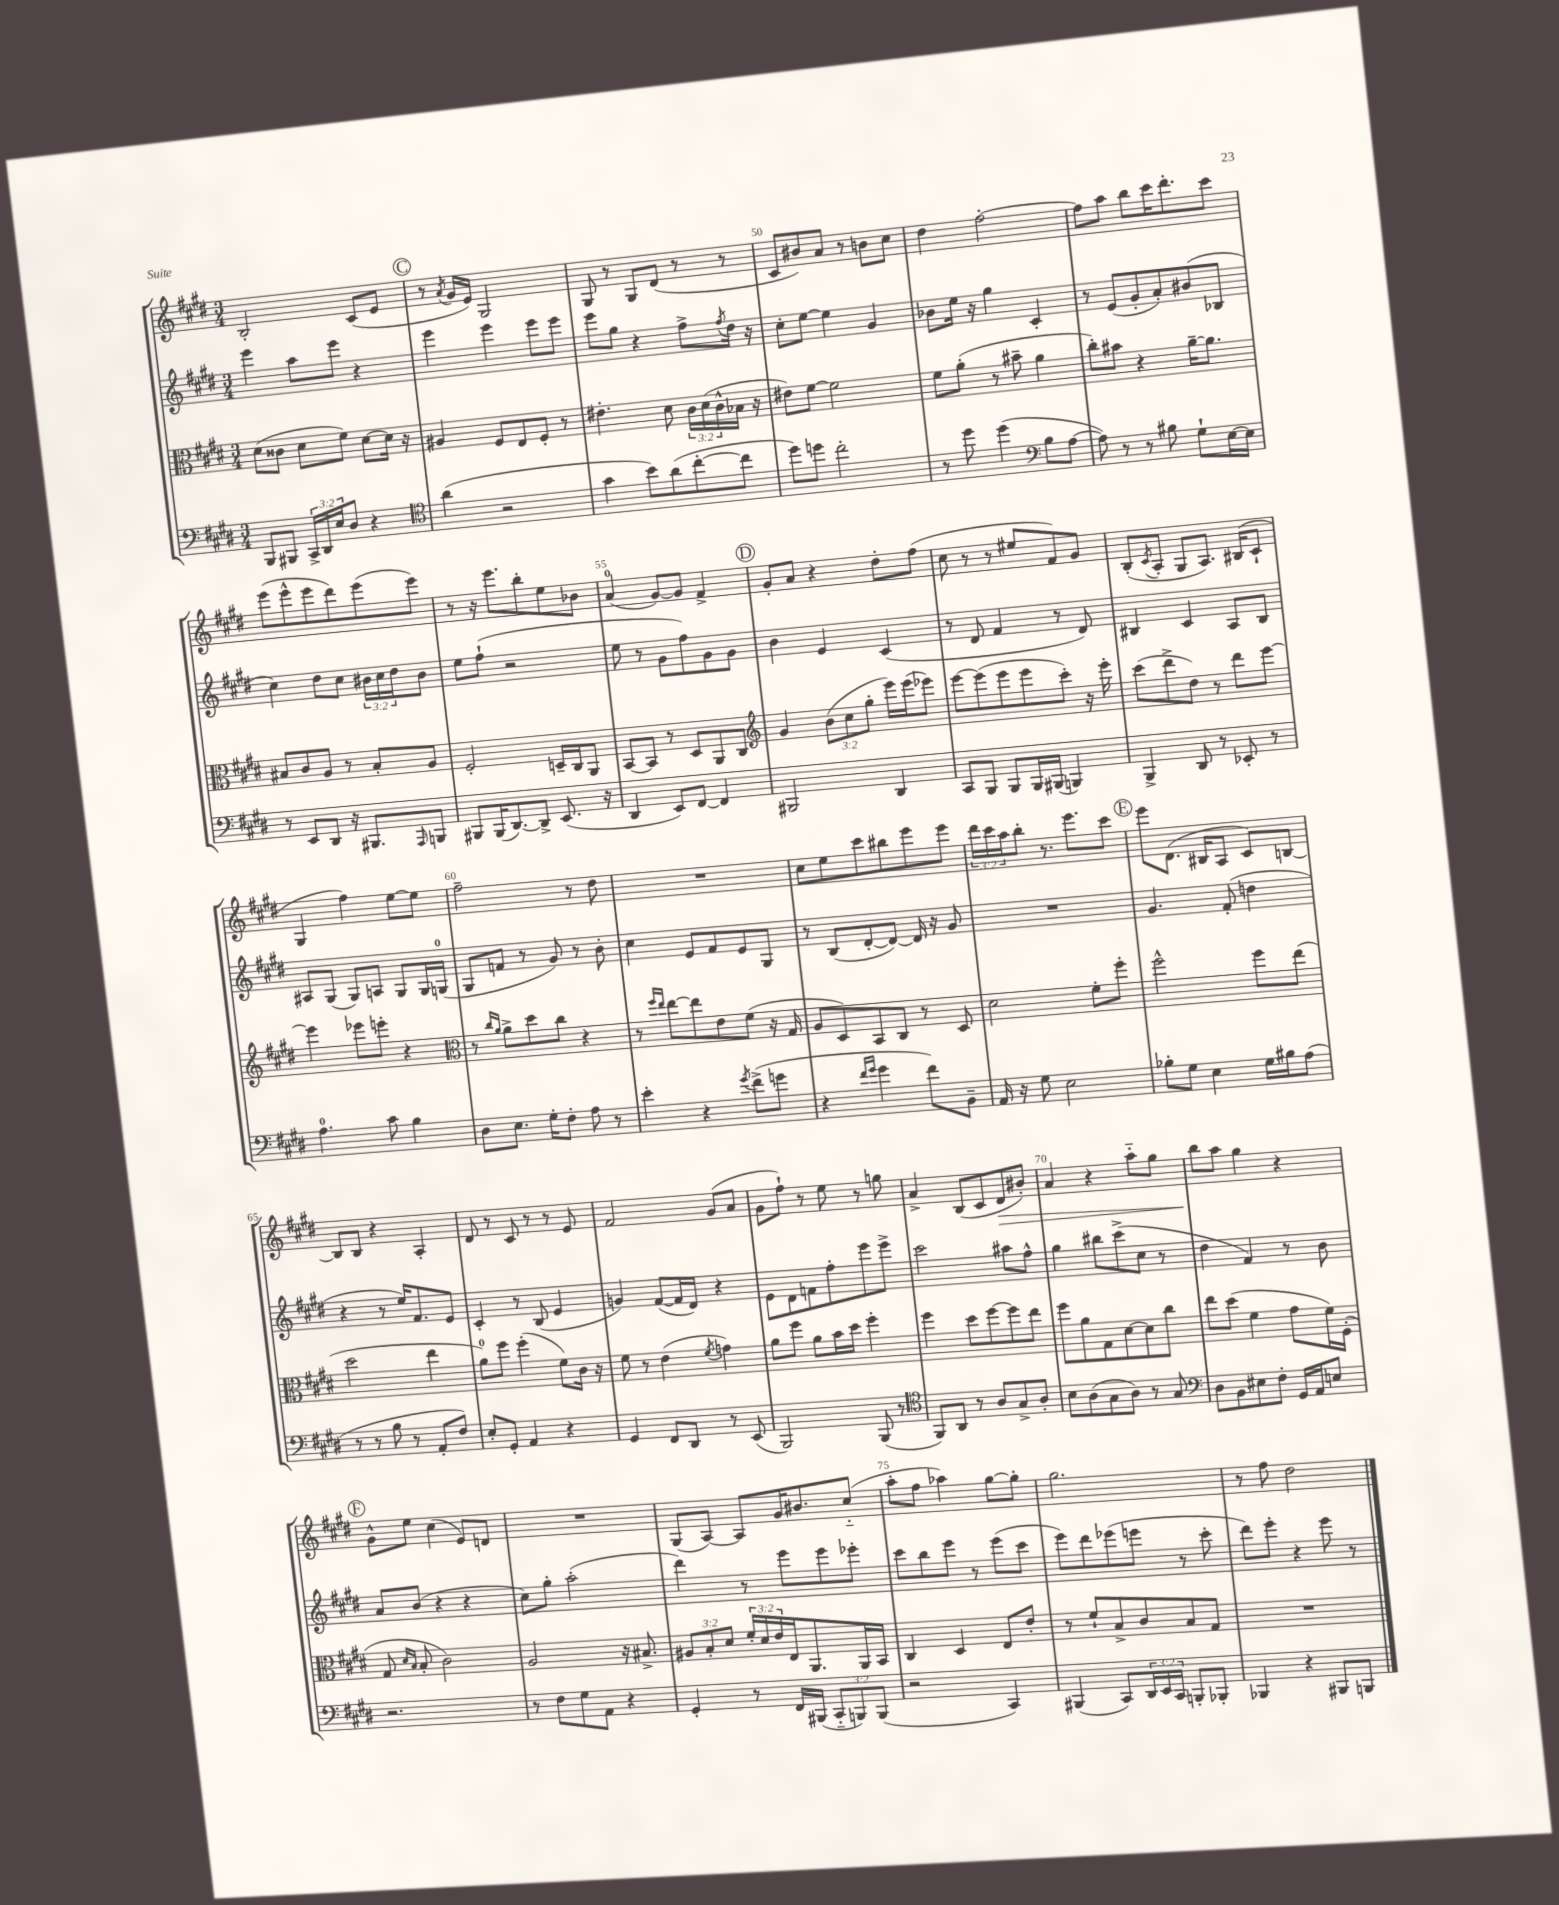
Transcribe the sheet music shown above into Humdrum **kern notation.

**kern	**kern	**kern	**kern	**dynam
*part4	*part3	*part2	*part1	*part1
*staff4	*staff3	*staff2	*staff1	*staff1
*clefF4	*clefC3	*clefG2	*clefG2	*
*k[f#c#g#d#]	*k[f#c#g#d#]	*k[f#c#g#d#]	*k[f#c#g#d#]	*
*M3/4	*M3/4	*M3/4	*M3/4	*
=47	=47	=47	=47	=47
8BBB/L	(8d#\L	4eee\	2B'/	.
8BBB#X/J	8c##X\J	.	.	.
24CC#^/LL	8d#\L	8aa\L	.	.
24DD#/	.	.	.	.
24E/J	.	.	.	.
8D#/J	8f#\J)	8eee\J	.	.
4r	[8d#\L	4r	(8c#/L	.
.	16d#\Jk]	.	8e/J	.
.	16r	.	.	.
!!LO:REH:place=s1:t=C
=48	=48	=48	=48	=48
*clefC4	*	*	*	*
(4a\	4A#X/	4eee\	8r	.
.	.	.	8qa/	.
.	.	.	16g#/LL	.
.	.	.	16e/JJ)	.
2r	8F#/L	4eee\	2G#/	.
.	8E/	.	.	.
.	8F#'/J	8eee\L	.	.
.	8r	8eee\J	.	.
=49	=49	=49	=49	=49
4g#\	4.e#X'\	8eee\L	8G#/	.
.	.	8gg#\J	8r	.
8b\L)	.	4r	8G#/L	.
(8a\	8d#\	.	(8d#/J	.
[8cc#'\	24c#\LL	8ff#^\L	8r	.
.	(24d#\	.	.	.
.	24c#^^\	.	.	.
.	.	8qff#/	.	.
8cc#\J]	16B-X\JJ	16dd#\Jk	8r	.
.	16r	16r	.	.
=50	=50	=50	=50	=50
8dd#\L)	8e#X\L)	8cc#'\L	8c#/L	.
8ddn\J	[8f#\J	[8ee\J	8b#X/)	.
2cc#'\	2f#\]	4ee\]	8a/J	.
.	.	.	8r	.
.	.	4g#/	8bn\L	.
.	.	.	8cc#\J	.
=51	=51	=51	=51	=51
8r	8f#\L	8b-X\L	4dd#\	.
8dd#\	(8a'\J	16ee\Jk	.	.
.	.	16r	.	.
(4dd#\	8r	4gg#\	[2ff#'\	.
.	8b#X~\	.	.	.
*clefF4	*	*	*	*
8B\L	4a\	4c#'/	.	.
[8A\J	.	.	.	.
=52	=52	=52	=52	=52
8A\])	8cc#'\L)	8r	8ff#\L]	.
8r	8b#X\J	(8e/L	8aa\J	.
8r	4r	8g#'/	8bb\L	.
8B#X\	.	8a'/)	16ccc#\K	.
.	.	.	8.ddd#'\	.
8G#`\L	[16a~\KL	(8b#X/	.	.
.	8.a\J]	.	.	.
[16E\L	.	8B-X/J	8ccc#\J	.
16E\JJ]	.	.	.	.
!!LO:LB:g=z
=53	=53	=53	=53	=53
8r	8B#X/L	4cc#\)	(8eee\L	.
8EE/L	8c#/	.	8eee^^\	.
8DD#/J	8A/J	8dd#\L	8eee\	.
16r	8r	8cc#\J	8ddd#\)	.
8.BBB#X/L	.	.	.	.
.	8B#'/L	24b#X\LL	(8eee\	.
.	.	24cc#\	.	.
.	.	24dd#\J	.	.
16qqAAA/	.	.	.	.
8BBBn/J	8A/J	8b#\J	8eee\J)	.
=54	=54	=54	=54	=54
8BBB#X/L	2F#'/	8ee\L	8r	.
(16BBB#/K	.	(8ff#`\J	16r	.
[8.DD#/)	.	.	8.eee\L	.
.	.	2r	.	.
8DD#^/J]	.	.	8bb'\	.
(8.EE/	16Dn~/LL	.	8ee\	.
.	16C#/J	.	.	.
.	8AA/J	.	8b-X\J	.
16r	.	.	.	.
=55	=55	=55	=55	=55
4DD#/	[8BB/L	8ee\	(4a/	.
.	8BB/J]	8r	.	.
8EE/L)	8r	8g#\L	[8g#/L)	.
[8FF#/J	8D#/L	8ff#\)	8g#/J]	.
4FF#/]	8AA/	8g#\	4f#^/	.
.	8C#/J	8g#\J	.	.
!!LO:REH:place=s1:t=D
=56	=56	=56	=56	=56
*	*clefG2	*	*	*
2BBB#X/	4g#/	4b\	8g#'/L	.
.	.	.	8a/J	.
.	(12b\L	4e/	4r	.
.	12cc#\	.	.	.
.	12gg#'\J	.	.	.
4DD#/	16eee\LL)	(4c#/	8dd#'\L	.
.	(16eee\J	.	.	.
.	8eee-X\J)	.	(8ff#\J	.
=57	=57	=57	=57	=57
8CC#/L	[8eee\L	8r	8cc#\	.
8BBB/J	(8eee\]	8d#/	8r	.
8BBB/L	8eee\	4f#/	8r	.
16BBB/L	8eee\	.	8ee#X/L	.
(16BBB#X/JJ	.	.	.	.
4BBBn/)	8ccc#'\J)	8r	8f#/)	.
.	16r	8d#/)	8g#/J	.
.	16eee'\	.	.	.
=58	=58	=58	=58	=58
4BBB^/	(8ccc#\L	4B#X/	(8B'/L	.
.	.	.	8qc#/	.
.	8ddd#^\	.	8A'/J	.
8DD#/	8dd#\J)	4c#/	8G#/L	.
8r	8r	.	8.A/J)	.
8EE-X'/	8ddd#\L	8A/L	.	.
.	.	.	(16B#X/KL	.
8r	[8eee\J	8B#/J	8c#`/J	.
!!LO:LB:g=z
=59	=59	=59	=59	=59
4.A\	4eee\]	8A#X/L	4G#/	.
.	.	(8G#/J	.	.
.	8eee-X\L	8G#/L)	4ff#\)	.
8c#\	8eeen'\J	8An/J	.	.
4B\	4r	8G#/L	[8ee\L	.
.	.	16G#/L	8ee\J]	.
.	.	(16Gn/JJ	.	.
=60	=60	=60	=60	=60
*	*clefC3	*	*	*
8D#\L	8r	8G#/L	2ff#~\	.
.	16qqcc#/LL	.	.	.
.	16qqa/JJ	.	.	.
8.E\J	8a^\L	8fn/J	.	.
.	8dd#\	8r	.	.
16G#'\KL	.	.	.	.
8F#'\J	8cc#\J	8g#/)	.	.
8A\	4r	8r	8r	.
8r	.	8b'\	8dd#\	.
=61	=61	=61	=61	=61
4e'\	8r	4cc#\	2.r	.
.	16qqff#/LL	.	.	.
.	16qqee/JJ	.	.	.
.	[8ee\L	.	.	.
4r	8ee\]	8e/L	.	.
.	8e\	8f#/	.	.
8qg#/	.	.	.	.
(8f#^\L	(8f#\J	8e/	.	.
8gn\J	16r	8G#/J	.	.
.	16G#/	.	.	.
=62	=62	=62	=62	=62
4r	8A/L	8r	8cc#\L	.
.	8D#/)	(8B/L	8ee\	.
16qqf#/LL	.	.	.	.
16qqg#/JJ	.	.	.	.
4g#\	8BB/	[8d#'/	8ccc#\	.
.	8C#/J	8d#/J_)	8bb#X\	.
8f#\L)	8r	16d#/]	8eee\	.
.	.	16r	.	.
8BB~\J	8D#/	8g#/	8eee\J	.
=63	=63	=63	=63	=63
16AA/	2d#\	2.r	24ddd#\LL	.
.	.	.	24ccc#\	.
16r	.	.	.	.
.	.	.	24aa\J	.
8G#\	.	.	8bb'\J	.
2E\	.	.	8.r	.
.	.	.	8.eee\L	.
.	8f#'\L	.	.	.
.	8ff#'\J	.	8ccc#\J	.
!!LO:REH:place=s1:t=E
=64	=64	=64	=64	=64
8B-X'\L	2ff#^^\	4.g#/	8eee\L	.
8G#\J	.	.	(8.d#\J	.
4E\	.	.	.	.
.	.	.	16B#X/KL	.
.	.	(8f#'/	8A/J	.
16G#\LL	8ff#\L	4ddn\	8c#/L)	.
16B#X\J	.	.	.	.
(8A\J	(8ee\J	.	[8Bn/J	.
!!LO:LB:g=z
=65	=65	=65	=65	=65
8r	2dd#\	4r	8B/L]	.
8r	.	.	8B/J	.
8B\	.	8r	4r	.
8r	.	16ee/KL)	.	.
.	.	8.f#/	.	.
8AA'/L	4ee\	.	4A'/	.
8F#/J)	.	8e/J	.	.
=66	=66	=66	=66	=66
8E'/L	8a\L)	4c#'/	8d#/	.
8GG#'/J	8ff#\J	.	8r	.
4AA/	(4ff#'\	8r	8c#/	.
.	.	(8B/	8r	.
4r	8f#\L)	4e/	8r	.
.	16c#\Jk	.	8e/	.
.	16r	.	.	.
=67	=67	=67	=67	=67
4GG#/	8f#\	4gn/)	2f#/	.
.	8r	.	.	.
8FF#/L	(4e\	([8f#/L	.	.
8DD#/J	.	16f#/L]	.	.
.	.	16d#/JJ)	.	.
.	8qf#/	.	.	.
8r	4gn\)	4r	(8g#/L	.
(8EE/	.	.	8a/J	.
=68	=68	=68	=68	=68
2BBB/)	8a\L	8e\L	8g#\L	.
.	8ff#\J	8d#\	8ff#`\J)	.
.	8a\L	8fn\	8r	.
.	16b\L	8ff#'\	8ee\	.
.	16dd#\JJ	.	.	.
(8BBB/	4ff#'\	8eee\	8r	.
8r	.	8eee^\J	8ggn\	.
=69	=69	=69	=69	=69
*clefC4	*	*	*	*
8FF#/L)	4ff#\	2ccc#\	4a^/	.
8AA/J	.	.	.	.
8r	8dd#\L	.	(8B/L	.
8A/L	[8ff#\	.	8c#/	.
!	!	!	!	!LO:HP:b
8G#^/	8ff#\]	8aa#X\L	8d#/	>
8A'/J	8ee\J	8ff#^^\J	8b#X'/J)	.
=70	=70	=70	=70	=70
8B\L	8ff#\L	4gg#\	4a/	.
(8A\	8a\	.	.	.
8G#\	8G#\	8bb#X\L	4r	.
8A\J)	[8d#\	(8ccc#^\	.	.
8r	8d#\]	8cc#\J	8aa\L	.
8G#/	8cc#\J	8r	8gg#\J	.
=71	=71	=71	=71	=71
*clefF4	*	*	*	*
8D#\L	8ee\L	4dd#\	8bb\L	.
8BB\	(8dd#\J	.	8aa\J	]
8E#X\	4f#\	4f#/)	4gg#\	.
8F#'\J	.	.	.	.
16GG#/LL	8g#\L	8r	4r	.
16AA/J	.	.	.	.
8En/J	16f#\L)	8b\	.	.
.	(16F#'\JJ	.	.	.
!!LO:LB:g=z
!!LO:REH:place=s1:t=F
=72	=72	=72	=72	=72
2.r	8G#/	8a/L	8g#^^\L	.
.	16qqd#/LL	.	.	.
.	16qqB/JJ	.	.	.
.	8B'/	(8b/J	8ee\J	.
.	2c#\)	4r	(4cc#\	.
.	.	4r	8e/L)	.
.	.	.	8dn/J	.
=73	=73	=73	=73	=73
8r	2A/	8cc#\L)	2.r	.
8F#\L	.	8gg#'\J	.	.
8G#\	.	(2aa'\	.	.
8AA\J	.	.	.	.
4r	16r	.	.	.
.	8.B#X^/	.	.	.
=74	=74	=74	=74	=74
4GG#'/	12A#X/L	4ddd#\)	(8G#/L	.
.	12B'/	.	.	.
.	.	.	[8A/J)	.
.	12d#/J	.	.	.
8r	24f#'/LL	8r	8A/L]	.
.	24d#/	.	.	.
.	24e/	.	.	.
16FF#/LL	16E/J	8eee\L	16g#/K	.
(16BBB#X/JJ	8.AA/	.	8.b#X/	.
12CC#/L	.	8eee\	.	.
12BBBn/)	.	.	.	.
.	16AA/L	8eee-X'\J	(8cc#/J	.
(12BBB/J	.	.	.	.
.	16BB/JJ	.	.	.
=75	=75	=75	=75	=75
2r	4C#/	8ccc#\L	8aa'\L	.
.	.	8bb\	8ff#\J	.
.	4D#/	8eee\J	4aa-X\)	.
.	.	8r	.	.
4CC#/)	8E/L	(8eee\L	[8gg#\L	.
.	8e'/J	8ccc#\J	8gg#'\J]	.
=76	=76	=76	=76	=76
(4BBB#X/	8r	8eee\L)	2.gg#\	.
.	8f#`/L	8ddd#\	.	.
8CC#/L)	8B^/	(8eee-X\	.	.
24DD#/L	8c#/	8eeen\J	.	.
24EE/	.	.	.	.
24CC#/JJ	.	.	.	.
8BBBn'/L	8B/	8r	.	.
8BBB-X'/J	8G#/J	8ccc#'\	.	.
=77	=77	=77	=77	=77
4BBB-X/	2.r	8ddd#\L)	8r	.
.	.	8eee'\J	8ff#\	.
4r	.	4r	2dd#\	.
8BBB#X/L	.	8eee\	.	.
8BBBn/J	.	8r	.	.
==	==	==	==	==
*-	*-	*-	*-	*-
